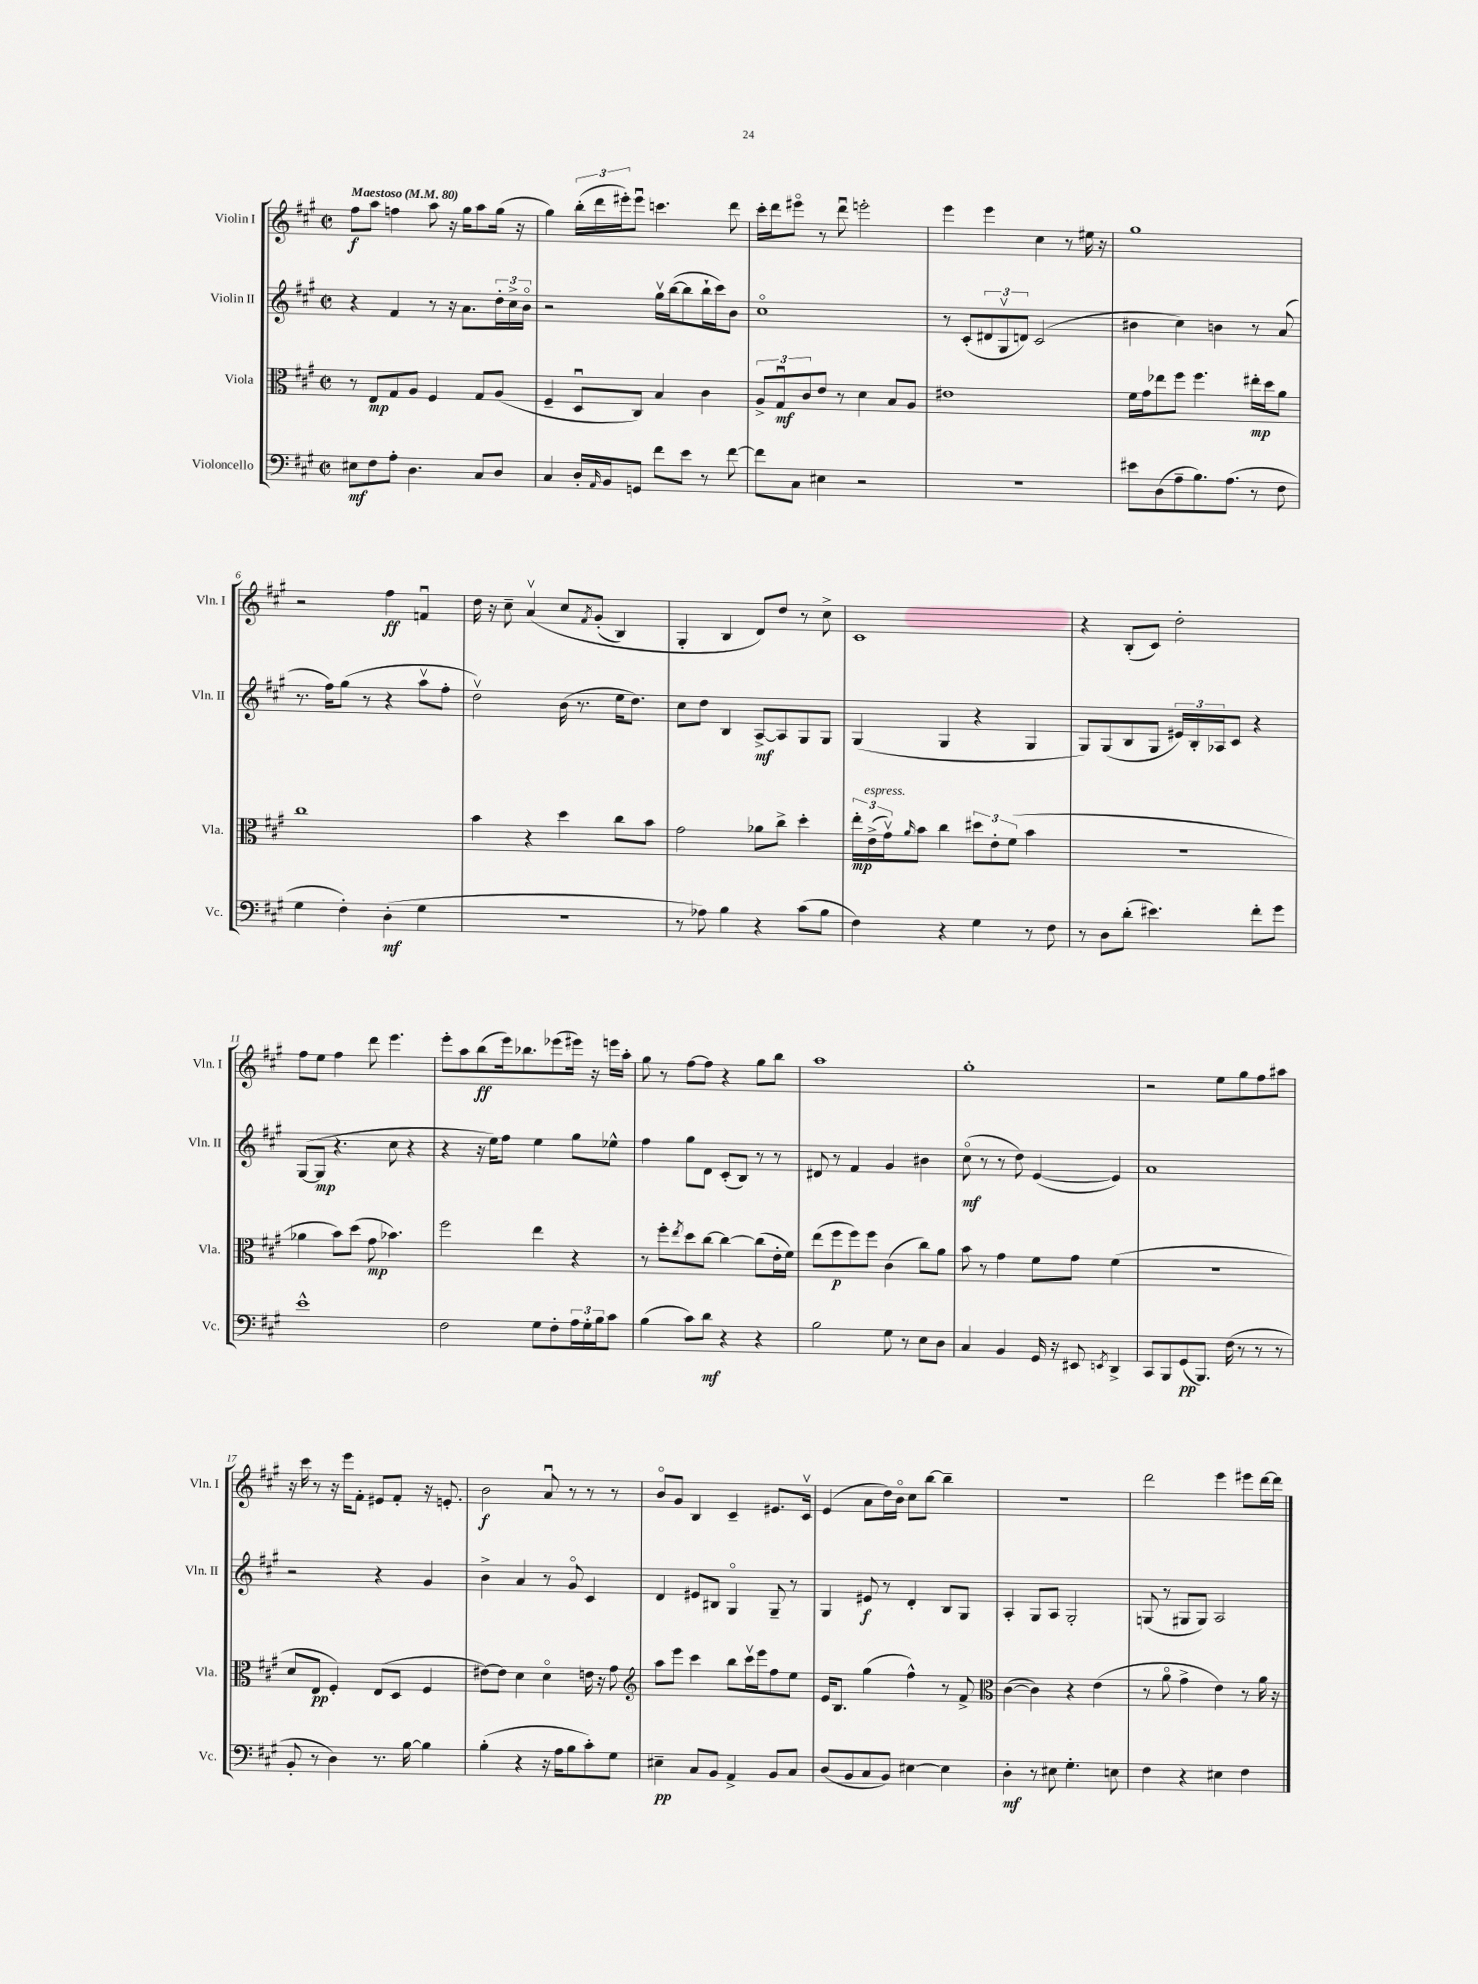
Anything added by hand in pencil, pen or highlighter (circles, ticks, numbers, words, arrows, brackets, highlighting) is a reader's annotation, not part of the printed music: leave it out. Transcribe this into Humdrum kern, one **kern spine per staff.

**kern	**dynam	**kern	**dynam	**kern	**dynam	**kern	**dynam
*part4	*part4	*part3	*part3	*part2	*part2	*part1	*part1
*staff4	*staff4	*staff3	*staff3	*staff2	*staff2	*staff1	*staff1
*I"Violoncello	*	*I"Viola	*	*I"Violin II	*	*I"Violin I	*
*I'Vc.	*	*I'Vla.	*	*I'Vln. II	*	*I'Vln. I	*
*clefF4	*	*clefC3	*	*clefG2	*	*clefG2	*
*k[f#c#g#]	*	*k[f#c#g#]	*	*k[f#c#g#]	*	*k[f#c#g#]	*
*M2/2	*	*M2/2	*	*M2/2	*	*M2/2	*
*met(c|)	*	*met(c|)	*	*met(c|)	*	*met(c|)	*
*MM80	*	*MM80	*	*MM80	*	*MM80	*
=1	=1	=1	=1	=1	=1	=1	=1
!	!	!	!	!	!	!LO:TX:a:B:t=Maestoso	!
8E#X\L	mf	8r	.	4r	.	8ff#\L	f
8F#\	.	8E/L	mp	.	.	8aa\J	.
8A'\J	.	8G#/	.	4f#/	.	4ffn\	.
4.D\	.	8A/J	.	.	.	.	.
.	.	4F#/	.	8r	.	8aa\	.
.	.	.	.	16r	.	16r	.
.	.	.	.	8.a\L	.	16gg#\KL	.
8C#/L	.	8G#/L	.	.	.	8aa\	.
8D/J	.	(8A/J	.	24dd'\L	.	(16gg#\Jk	.
.	.	.	.	24cc#^\	.	.	.
.	.	.	.	.	.	16r	.
.	.	.	.	24b\JJ	.	.	.
=2	=2	=2	=2	=2	=2	=2	=2
4C#/	.	4F#~/	.	2r	.	4gg#\)	.
16D'/LL	.	8Du/L	.	.	.	(24bb'\LL	.
.	.	.	.	.	.	24ddd\	.
16qqAA/	.	.	.	.	.	.	.
16BB/J	.	.	.	.	.	.	.
.	.	.	.	.	.	24eee#X'\J)	.
8GGn/J	.	8C#/J)	.	.	.	8eee#u\J	.
8f#\L	.	4B/	.	16gg#v\LL	.	4.cccn\	.
.	.	.	.	([16bb\J	.	.	.
8e\J	.	.	.	8bb\]	.	.	.
8r	.	4c#\	.	16bb`\L	.	.	.
.	.	.	.	16ccc#\J)	.	.	.
[8f#\	.	.	.	8b\J	.	8ddd\	.
=3	=3	=3	=3	=3	=3	=3	=3
8f#\L]	.	12A^/L	.	1cc#	.	16ccc#'\LL	.
.	.	.	.	.	.	16ddd\J	.
.	.	12G#u/	mf	.	.	.	.
8C#\J	.	.	.	.	.	8eee#X\J	.
.	.	12c#/	.	.	.	.	.
4E#X\	.	8e/J	.	.	.	8r	.
.	.	8r	.	.	.	8dddu\	.
2r	.	4d\	.	.	.	2eeen'\	.
.	.	8B/L	.	.	.	.	.
.	.	8A/J	.	.	.	.	.
=4	=4	=4	=4	=4	=4	=4	=4
1r	.	1e#X	.	8r	.	4eee\	.
.	.	.	.	(8c#'/L	.	.	.
.	.	.	.	12d#X/	.	4eee\	.
.	.	.	.	12G#v/	.	.	.
.	.	.	.	12dn/J)	.	.	.
.	.	.	.	(2c#/	.	4cc#\	.
.	.	.	.	.	.	8r	.
.	.	.	.	.	.	16ee#X\	.
.	.	.	.	.	.	16r	.
=5	=5	=5	=5	=5	=5	=5	=5
8e#X\L	.	16f#\LL	.	4b#X\	.	1gg#	.
.	.	16g#\J	.	.	.	.	.
(8D\	.	8ee-X\	.	.	.	.	.
8A~\	.	8ff#\J	.	4cc#\)	.	.	.
8.B\)	.	4.ff#\	.	.	.	.	.
.	.	.	.	4bn\	.	.	.
(8.A\J	.	.	.	.	.	.	.
8r	.	16ee#X'\LL	mp	8r	.	.	.
.	.	16dd\J	.	.	.	.	.
8F#\	.	8a\J	.	(8a/	.	.	.
!!LO:LB:g=z
=6	=6	=6	=6	=6	=6	=6	=6
4G#\	.	1cc#	.	8.r	.	2r	.
.	.	.	.	16ff#\KL)	.	.	.
4F#'\)	.	.	.	(8gg#\J	.	.	.
.	.	.	.	8r	.	.	.
(4D'\	mf	.	.	4r	.	4ff#\	ff
4G#\	.	.	.	8aav\L	.	4fnu/	.
.	.	.	.	8ff#'\J	.	.	.
=7	=7	=7	=7	=7	=7	=7	=7
1r	.	4b\	.	2ddv\)	.	16dd\	.
.	.	.	.	.	.	16r	.
.	.	.	.	.	.	8cc#~\	.
.	.	4r	.	.	.	(4av/	.
.	.	4dd\	.	(16b\	.	8cc#/L	.
.	.	.	.	8.r	.	.	.
.	.	.	.	.	.	8qf#/	.
.	.	.	.	.	.	(8g#'/J	.
.	.	8cc#\L	.	16ee\KL	.	4B/)	.
.	.	.	.	8.dd\J)	.	.	.
.	.	8b\J	.	.	.	.	.
=8	=8	=8	=8	=8	=8	=8	=8
8r	.	2g#\	.	8cc#\L	.	4G#'/	.
8A-X\)	.	.	.	8dd\J	.	.	.
4B\	.	.	.	4B/	.	4B/	.
4r	.	8a-X\L	.	[8A^/L	mf	8d/L)	.
.	.	8cc#^\J	.	8A/]	.	8dd/J	.
(8c#\L	.	4dd'\	.	8G#/	.	8r	.
8B\J	.	.	.	8G#/J	.	8cc#^\	.
=9	=9	=9	=9	=9	=9	=9	=9
4F#\)	.	24ee'\LL	mp	(4G#/	.	1c#	.
!	!	!LO:TX:a:i:t=espress.	!	!	!	!	!
.	.	(24e^\	.	.	.	.	.
.	.	24g#v\J)	.	.	.	.	.
.	.	16qqa/	.	.	.	.	.
.	.	8b\J	.	.	.	.	.
4r	.	4cc#\	.	4G#/	.	.	.
4G#\	.	12dd#X\L	.	4r	.	.	.
.	.	12e'\	.	.	.	.	.
.	.	(12f#\J	.	.	.	.	.
8r	.	4b\	.	4G#/	.	.	.
8F#\	.	.	.	.	.	.	.
=10	=10	=10	=10	=10	=10	=10	=10
8r	.	1r	.	8G#/L)	.	4r	.
8D\L	.	.	.	(8G#/	.	.	.
(8d'\J	.	.	.	8B/	.	(8B'/L	.
4.e#X\)	.	.	.	8G#/J	.	8c#/J)	.
.	.	.	.	24e#X/LL)	.	2dd'\	.
.	.	.	.	24B'/	.	.	.
.	.	.	.	24A-X/J	.	.	.
.	.	.	.	8c#/J	.	.	.
8f#'\L	.	.	.	4r	.	.	.
8g#\J	.	.	.	.	.	.	.
!!LO:LB:g=z
=11	=11	=11	=11	=11	=11	=11	=11
1e^^	.	4a-X\	.	([8G#/L	.	8ff#\L	.
.	.	.	.	8G#/J]	mp	8ee\J	.
.	.	8b\L)	.	4.r	.	4ff#\	.
.	.	(8dd\J	.	.	.	.	.
.	.	8g#\	mp	.	.	8ddd\	.
.	.	4.b-X\)	.	8cc#\	.	4.eee\	.
.	.	.	.	4r	.	.	.
=12	=12	=12	=12	=12	=12	=12	=12
2F#\	.	2ff#\	.	4r	.	8eee'\L	.
.	.	.	.	.	.	8aa\	.
.	.	.	.	16r	.	(8bb\	ff
.	.	.	.	16ee\KL)	.	.	.
.	.	.	.	8ff#\J	.	16eee\k)	.
.	.	.	.	.	.	8.bb-X\	.
8G#\L	.	4ee\	.	4ee\	.	.	.
8F#'\	.	.	.	.	.	(8eee-X\	.
24A\L	.	4r	.	8gg#\L	.	16eee#X\Jk)	.
24G#'\	.	.	.	.	.	.	.
.	.	.	.	.	.	16r	.
24B\J	.	.	.	.	.	.	.
8c#\J	.	.	.	8ee-X^^\J	.	16eeen\LL	.
.	.	.	.	.	.	16aa'\JJ	.
=13	=13	=13	=13	=13	=13	=13	=13
(4B\	.	8r	.	4ff#\	.	8gg#\	.
.	.	8ff#'\L	.	.	.	8r	.
.	.	8qee/	.	.	.	.	.
8c#\L)	.	8dd\	.	8gg#\L	.	[8ff#\L	.
8d\J	mf	[8cc#\J	.	8d\J	.	8ff#\J]	.
4r	.	4cc#\_	.	(8c#'/L	.	4r	.
.	.	.	.	8B/J)	.	.	.
4r	.	(8cc#\L]	.	8r	.	8gg#\L	.
.	.	16e'\L	.	8r	.	8bb\J	.
.	.	16f#\JJ)	.	.	.	.	.
=14	=14	=14	=14	=14	=14	=14	=14
2B\	.	(8ee\L	.	8d#X/	.	1aa	.
.	.	8ff#\	p	8r	.	.	.
.	.	8ff#\)	.	4f#/	.	.	.
.	.	8ff#\J	.	.	.	.	.
8G#\	.	(4c#\	.	4g#/	.	.	.
8r	.	.	.	.	.	.	.
8E\L	.	8cc#\L)	.	4b#X\	.	.	.
8D\J	.	8a\J	.	.	.	.	.
=15	=15	=15	=15	=15	=15	=15	=15
4C#/	.	8b\	.	(8cc#\	mf	1gg#'	.
.	.	8r	.	8r	.	.	.
4BB/	.	4g#\	.	8r	.	.	.
.	.	.	.	8dd\)	.	.	.
16GG#/	.	8f#\L	.	([4e/	.	.	.
16r	.	.	.	.	.	.	.
8EE#X/	.	8g#\J	.	.	.	.	.
8qEEn/	.	.	.	.	.	.	.
4DD^/	.	(4f#\	.	4e/])	.	.	.
=16	=16	=16	=16	=16	=16	=16	=16
8CC#/L	.	1r	.	1a	.	2r	.
8BBB/	.	.	.	.	.	.	.
(8GG#/	pp	.	.	.	.	.	.
8.BBB/J)	.	.	.	.	.	.	.
.	.	.	.	.	.	8ee\L	.
(16F#\	.	.	.	.	.	.	.
8r	.	.	.	.	.	8gg#\	.
8r	.	.	.	.	.	8ff#\	.
8r	.	.	.	.	.	8aa#X\J	.
!!LO:LB:g=z
=17	=17	=17	=17	=17	=17	=17	=17
8BB'/	.	8d/L	.	2r	.	16r	.
.	.	.	.	.	.	16ccc#\	.
8r	.	8E/J	pp	.	.	8r	.
4D\)	.	4F#'/)	.	.	.	16r	.
.	.	.	.	.	.	16eee\KL	.
.	.	.	.	.	.	8f#'\J	.
8.r	.	(8E/L	.	4r	.	8e#X/L	.
.	.	8D/J	.	.	.	8f#'/J	.
[16B\	.	.	.	.	.	.	.
4B\]	.	4F#/	.	4g#/	.	16r	.
.	.	.	.	.	.	8.en'/	.
=18	=18	=18	=18	=18	=18	=18	=18
(4B'\	.	[8e#X\L)	.	4b^\	.	2b\	f
.	.	8e#\J]	.	.	.	.	.
4r	.	4d\	.	4a/	.	.	.
16r	.	4d\	.	8r	.	8au/	.
16A\KL	.	.	.	.	.	.	.
8B\	.	.	.	8g#/	.	8r	.
8c#'\)	.	16en\	.	4c#/	.	8r	.
.	.	16r	.	.	.	.	.
8G#\J	.	8g#\	.	.	.	8r	.
=19	=19	=19	=19	=19	=19	=19	=19
*	*	*clefG2	*	*	*	*	*
4E#X~\	pp	8aa\L	.	4d/	.	8b/L	.
.	.	8eee\J	.	.	.	8g#/J	.
8C#/L	.	4ccc#\	.	8e#X/L	.	4B/	.
8BB/J	.	.	.	8B#X/J	.	.	.
4AA^/	.	8bb\L	.	4G#/	.	4c#~/	.
.	.	16ccc#v\L	.	.	.	.	.
.	.	16eee\J	.	.	.	.	.
8BB/L	.	8ff#\	.	8G#~/	.	8.e#X/L	.
8C#/J	.	8ee\J	.	8r	.	.	.
.	.	.	.	.	.	16c#v/Jk	.
=20	=20	=20	=20	=20	=20	=20	=20
(8D/L	.	16e/KL	.	4G#/	.	(4e/	.
.	.	8.B/J	.	.	.	.	.
8BB/	.	.	.	.	.	.	.
8C#/	.	(4gg#\	.	8e#X/	f	8a\L	.
8BB/J)	.	.	.	8r	.	16dd\L)	.
.	.	.	.	.	.	16b\JJ	.
[4E#X\	.	4ff#^^\)	.	4d'/	.	8cc#\L	.
.	.	.	.	.	.	[8bb\J	.
4E#\]	.	8r	.	8B/L	.	4bb~\]	.
.	.	8f#^/	.	8G#/J	.	.	.
=21	=21	=21	=21	=21	=21	=21	=21
*	*	*clefC3	*	*	*	*	*
4D'\	mf	([4c#\	.	4A'/	.	1r	.
8r	.	4c#\])	.	8G#/L	.	.	.
8E#X\	.	.	.	8A/J	.	.	.
4.G#'\	.	4r	.	2G#'/	.	.	.
.	.	(4e\	.	.	.	.	.
8En\	.	.	.	.	.	.	.
=22	=22	=22	=22	=22	=22	=22	=22
4F#\	.	8r	.	(8Gn/	.	2ddd\	.
.	.	8a\	.	8r	.	.	.
4r	.	4g#^\	.	8G#X/L	.	.	.
.	.	.	.	8G#/J)	.	.	.
4E#X\	.	4e\)	.	2A/	.	4eee\	.
4F#\	.	8r	.	.	.	8eee#X\L	.
.	.	16a\	.	.	.	[16ddd\L	.
.	.	16r	.	.	.	16ddd\JJ]	.
==	==	==	==	==	==	==	==
*-	*-	*-	*-	*-	*-	*-	*-
